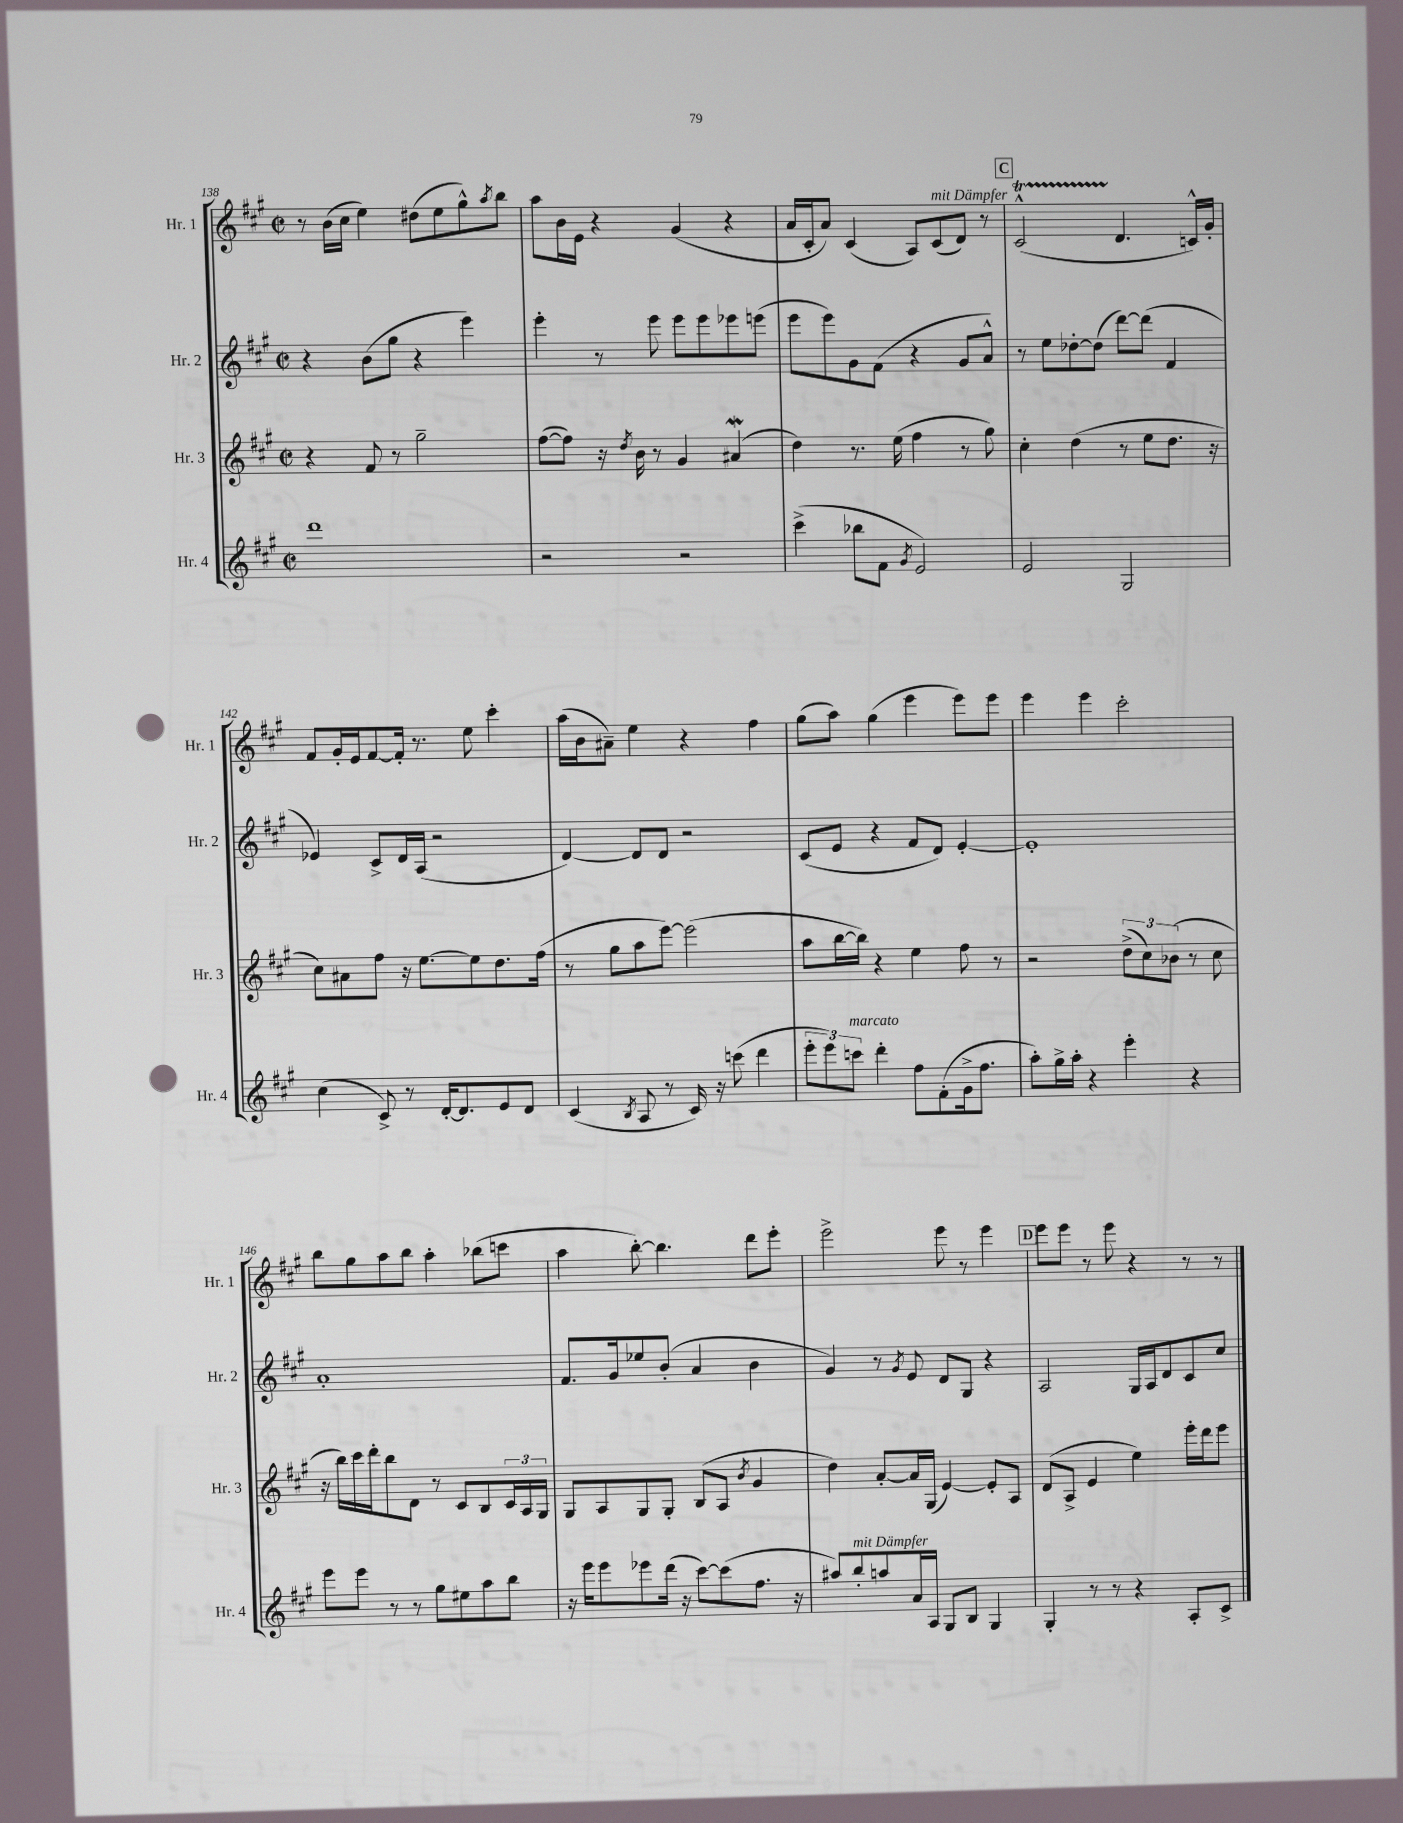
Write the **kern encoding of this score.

**kern	**kern	**kern	**kern
*part4	*part3	*part2	*part1
*staff4	*staff3	*staff2	*staff1
*I"Hr. 4	*I"Hr. 3	*I"Hr. 2	*I"Hr. 1
*I'Hr. 4	*I'Hr. 3	*I'Hr. 2	*I'Hr. 1
*clefG2	*clefG2	*clefG2	*clefG2
*k[f#c#g#]	*k[f#c#g#]	*k[f#c#g#]	*k[f#c#g#]
*M2/2	*M2/2	*M2/2	*M2/2
*met(c|)	*met(c|)	*met(c|)	*met(c|)
=138	=138	=138	=138
1ddd	4r	4r	8r
.	.	.	(16b\LL
.	.	.	16cc#\JJ
.	8f#/	(8b\L	4ee\)
.	8r	8gg#\J	.
.	2gg#~\	4r	(8dd#X\L
.	.	.	8ee\
.	.	4eee\)	8gg#^^\)
.	.	.	8qaa/
.	.	.	8bb\J
=139	=139	=139	=139
2r	([8ff#\L	4eee'\	8aa\L
.	8ff#\J])	.	16b\L
.	.	.	16e\JJ
.	16r	8r	4r
.	8qdd/	.	.
.	16b\	.	.
.	8r	8eee\	.
2r	4g#/	8eee\L	(4g#/
.	.	8eee\	.
.	(4a#XW/	8eee-X\	4r
.	.	(8eeen\J	.
=140	=140	=140	=140
(4ccc#^\	4dd\)	8eee\L	16a/LL
.	.	.	16c#'/J
.	.	8eee\)	8a/J)
8bb-X\L	8.r	8g#\	(4c#/
8f#\J	.	(8f#\J	.
.	(16ee\	.	.
8qg#/	.	.	.
2e/)	4ff#\	4r	8A/L)
!	!	!	!LO:TX:a:i:t=mit Dämpfer
.	.	.	(8c#/
.	8r	8g#/L	8d/J)
.	8gg#\)	8a^^/J)	8r
!!LO:REH:place=s1:t=C
=141	=141	=141	=141
2e/	4cc#'\	8r	(2c#t^^/
.	.	8ee\L	.
.	(4dd\	[8dd-X'\	.
.	.	(8dd-\J]	.
2G#/	8r	[8ddd\L)	4.d/
.	8ee\L	(8ddd\J]	.
.	8.dd\J	4f#/	.
.	.	.	16cn^^/LL)
.	16r	.	16g#'/JJ
!!LO:LB:g=z
=142	=142	=142	=142
(4cc#\	8cc#\L)	4e-X/)	8f#/L
.	8a#X\	.	16g#'/L
.	.	.	16e/J
8c#^/)	8ff#\J	8c#^/L	[8f#/
8r	16r	16d/L	16f#'/Jk]
.	[8.ee\L	(16A/JJ	8.r
[16d'/KL	.	2r	.
8.d/]	.	.	.
.	8ee\]	.	8ee\
8e/	8.dd\	.	4ccc#'\
8d/J	.	.	.
.	(16ff#\Jk	.	.
=143	=143	=143	=143
(4c#/	8r	[4d/)	(16aa\LL
.	.	.	16b\J
.	8gg#\L	.	8a#X~\J)
8qB/	.	.	.
8A/	8aa\	8d/L]	4ee\
8r	[8eee\J)	8d/J	.
16c#/)	(2eee\]	2r	4r
16r	.	.	.
(8cccn\	.	.	.
4ddd\	.	.	4ff#\
=144	=144	=144	=144
12eee'\L	8aa\L	(8c#/L	(8gg#\L
12eee\)	.	.	.
.	[16bb\L	8e/J	8aa\J)
!LO:TX:a:i:t=marcato	!	!	!
12cccn\J	.	.	.
.	16bb\JJ])	.	.
4ddd'\	4r	4r	(4gg#\
8ff#\L	4ee\	8f#/L	4eee\
(8f#'\	.	8d/J)	.
16g#^\k	8ff#\	[4e'/	8eee\L)
8.ff#\J	.	.	.
.	8r	.	8eee\J
=145	=145	=145	=145
8aa'\L)	2r	1e']	4eee\
16gg#^\L	.	.	.
16aa'\JJ	.	.	.
4r	.	.	4eee\
4eee'\	(12dd^\L	.	2ccc#'\
.	12cc#\)	.	.
.	(12b-X\J	.	.
4r	8r	.	.
.	8cc#\	.	.
!!LO:LB:g=z
=146	=146	=146	=146
8eee\L	16r	1a'	8bb\L
.	16bb\LL)	.	.
8eee\J	16ccc#\	.	8gg#\
.	16ddd'\J	.	.
8r	8bb\	.	8aa\
8r	8d\J	.	8bb\J
8gg#\L	8r	.	4aa'\
8ee#X\	8c#/L	.	.
8aa\	8B/	.	(8bb-X\L
8bb\J	24c#/L	.	8cccn\J
.	24A/	.	.
.	24G#/JJ	.	.
=147	=147	=147	=147
16r	8G#/L	8.f#/L	4aa\
16eee\KL	.	.	.
8eee\	8A/	.	.
.	.	16g#/k	.
8eee-X\	8G#/	8ee-X/	[8bb'\)
(16ddd\Jk	8G#'/J	(8b'/J	4.bb\]
16r	.	.	.
[8ccc#\L)	(8B/L	4a/	.
(8ccc#\]	8A/J	.	.
.	8qb/	.	.
8.ff#\J	4g#/	4b\	8ddd\L
.	.	.	8eee'\J
16r	.	.	.
=148	=148	=148	=148
8aa#X/L)	4dd\)	4g#/)	2eee^\
!LO:TX:a:i:t=mit Dämpfer	!	!	!
8bb'/	.	.	.
8aan/	[8a'/L	8r	.
.	.	8qg#/	.
16a/L	16a/L]	8e/	.
16A/JJ	(16G#/JJ	.	.
8G#/L	[4e/)	8d/L	8eee\
8B/J	.	8G#/J	8r
4G#/	8e'/L]	4r	4eee\
.	8A/J	.	.
!!LO:REH:place=s1:t=D
=149	=149	=149	=149
4G#'/	(8d/L	2A/	8eee\L
.	8A^/J	.	8eee\J
8r	4e/	.	8r
8r	.	.	8eee\
4r	4ee\)	16G#/LL	4r
.	.	16A/J	.
.	.	8d/	.
8A'/L	16eee'\LL	8c#/	8r
.	16ddd\J	.	.
8c#^/J	8eee\J	8cc#/J	8r
==	==	==	==
*-	*-	*-	*-
